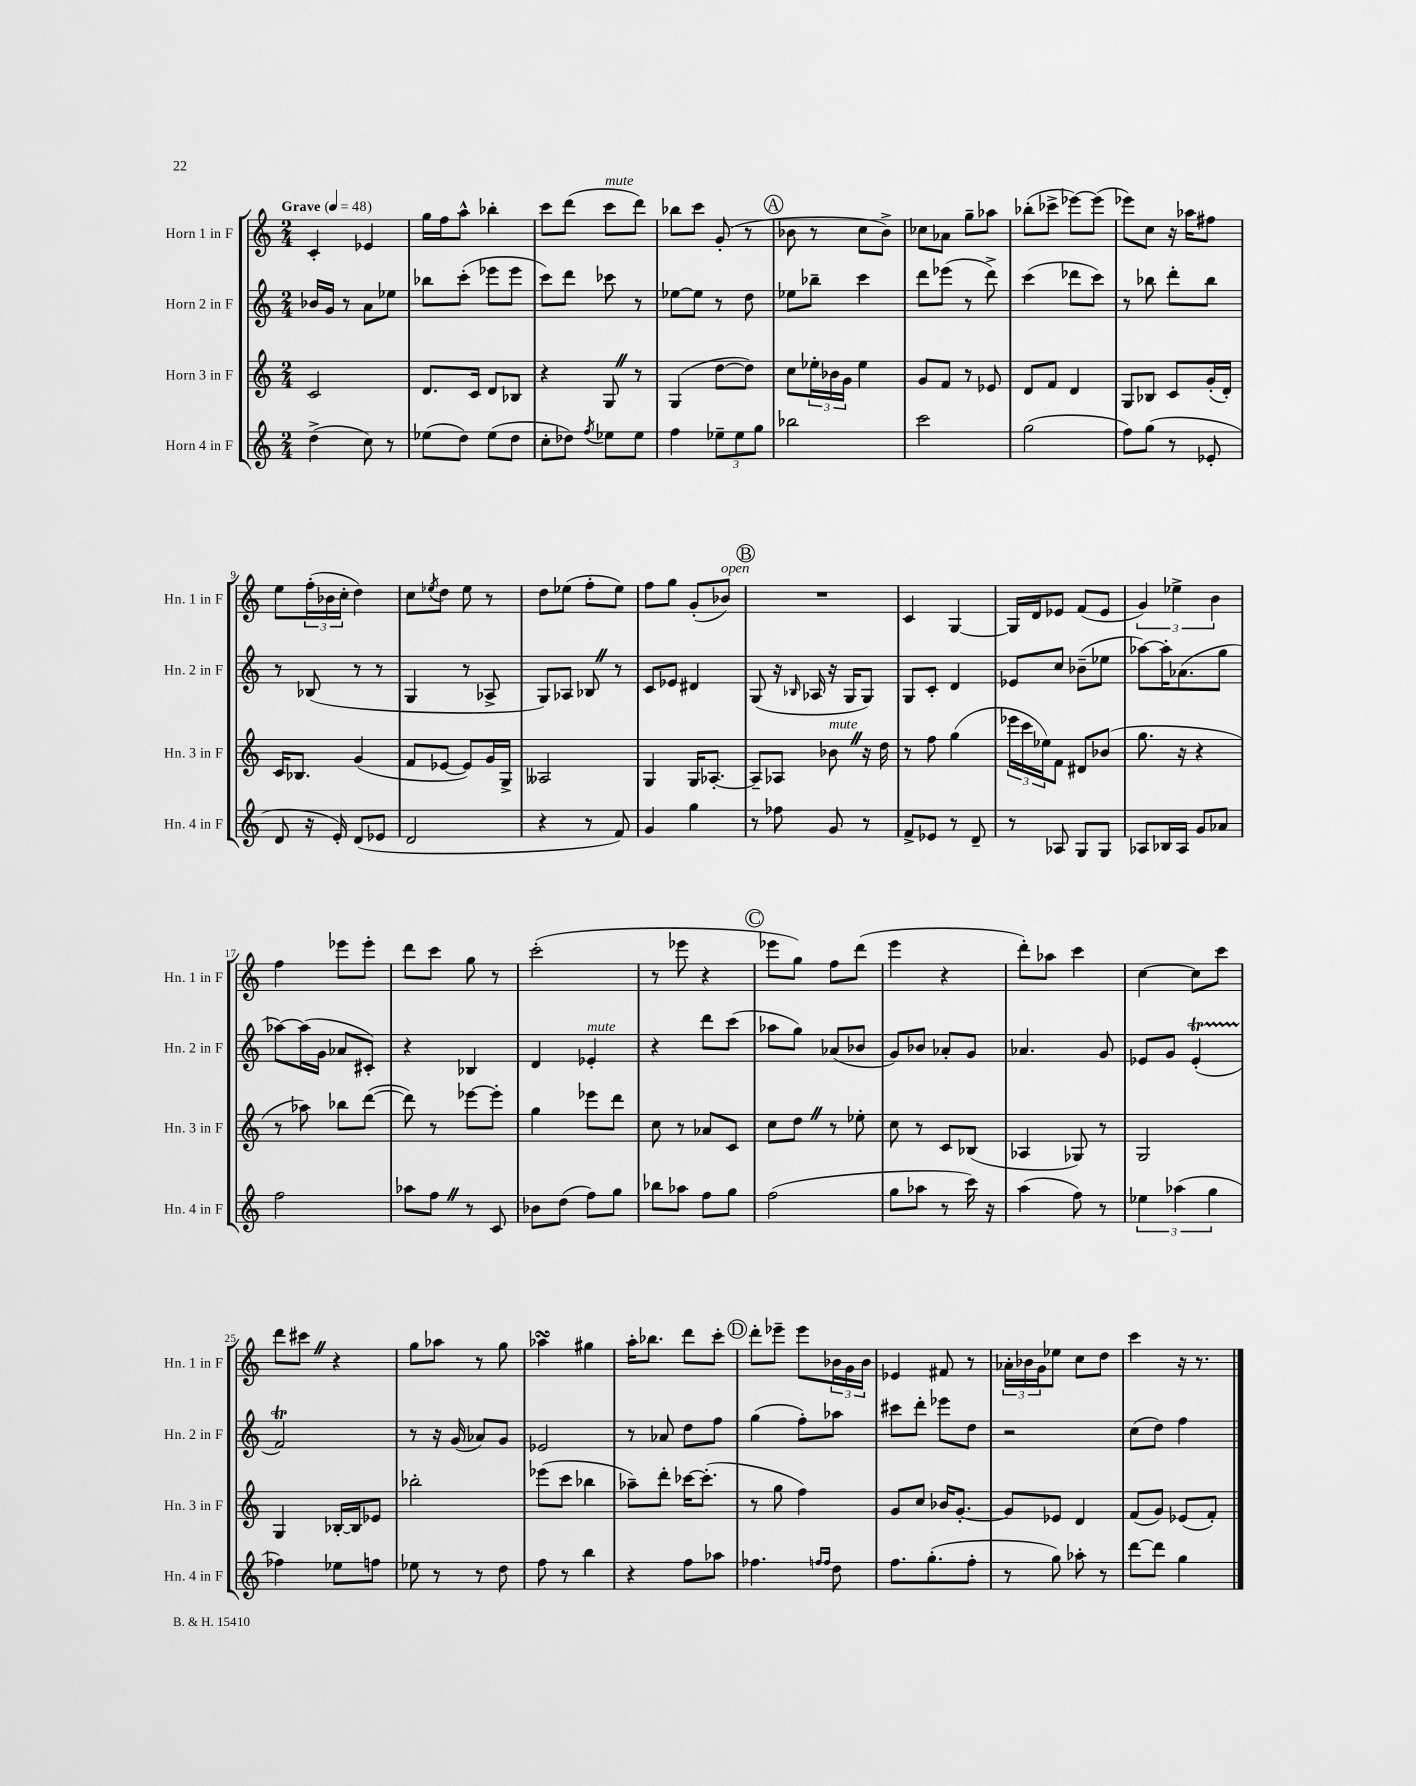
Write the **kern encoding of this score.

**kern	**kern	**kern	**kern
*part4	*part3	*part2	*part1
*staff4	*staff3	*staff2	*staff1
*I"Horn 4 in F	*I"Horn 3 in F	*I"Horn 2 in F	*I"Horn 1 in F
*I'Hn. 4 in F	*I'Hn. 3 in F	*I'Hn. 2 in F	*I'Hn. 1 in F
*clefG2	*clefG2	*clefG2	*clefG2
*k[]	*k[]	*k[]	*k[]
*M2/4	*M2/4	*M2/4	*M2/4
*MM48	*MM48	*MM48	*MM48
=1	=1	=1	=1
!	!	!	!LO:TX:a:B:t=Grave
(4dd^\	2c/	16b-X/LL	4c'/
.	.	16g/JJ	.
.	.	8r	.
8cc\)	.	8a\L	4e-X/
8r	.	8ee-X\J	.
=2	=2	=2	=2
(8ee-X\L	8.d/L	8bb-X\L	16gg\LL
.	.	.	16ff\J
8dd\J)	.	(8ccc'\J	8aa^^\J
.	16c/Jk	.	.
(8ee-\L	8d/L	8eee-X\L	4bb-X'\
8dd\J	8B-X/J	8eee-\J	.
=3	=3	=3	=3
8cc'\L	4r	8ccc\L)	8ccc\L
8dd-X\J)	.	8ddd\J	(8ddd\J
8qff/	.	.	.
!	!	!	!LO:TX:a:i:t=mute
8ee-X\L	8GZ/	8ccc-X\	8ccc\L
8ee-\J	8r	8r	8ddd\J)
=4	=4	=4	=4
4ff\	(4G/	[8ee-X\L	8bb-X\L
.	.	8ee-\J]	8ccc\J
12ee-X~\L	[8dd\L	8r	(8g'/
12ee-\	.	.	.
.	8dd\J])	8dd\	8r
12gg\J	.	.	.
!!LO:REH:place=s1:t=A
=5	=5	=5	=5
2bb-X\	8cc\L	8ee-X\L	8b-X\
.	24ee-X'\L	8bb-X~\J	8r
.	24b-X\	.	.
.	24g\JJ	.	.
.	4ee-\	4ccc\	8cc\L
.	.	.	8b-^\J)
=6	=6	=6	=6
2ccc\	8g/L	8ddd\L	8cc-X\L
.	8f/J	(8eee-X\J	8a-X\J
.	8r	8r	8gg~\L
.	8e-X/	8ddd^\)	8aa-X\J
=7	=7	=7	=7
(2gg\	8d/L	(4ccc\	(8bb-X'\L
.	8f/J	.	8ccc-X^\J
.	4d/	8ddd-X\L	[8eee-X\L)
.	.	8ccc\J)	(8eee-\J]
=8	=8	=8	=8
8ff\L)	8G/L	8r	8eee-X\L)
(8gg\J	8B-X/J	8bb-X\	8cc\J
8r	8c/L	8ddd'\L	16r
.	.	.	16aa-X\KL
8e-X'/	(16g'/L	8bb-\J	8ff#X\J
.	16d'/JJ)	.	.
!!LO:LB:g=z
=9	=9	=9	=9
8d/	16c/KL	8r	8ee\L
.	8.B-X/J	.	.
16r	.	(8B-X/	(24ff'\L
.	.	.	24b-X\
16e'/)	.	.	.
.	.	.	24cc'\JJ
(8d/L	(4g/	8r	4dd\)
8e-X/J	.	8r	.
=10	=10	=10	=10
2d/	8f/L	4G/	8cc\L
.	.	.	8qee-X/
.	[8e-X/J	.	8dd\J
.	8e-/L])	8r	8ee-\
.	16g/L	8A-X^/	8r
.	16G^/JJ	.	.
=11	=11	=11	=11
4r	2A--X/	8G/L)	8dd\L
.	.	8A-X/J	(8ee-X\J
8r	.	8B-XZ/	8ff'\L
8f/)	.	8r	8ee-\J)
=12	=12	=12	=12
4g/	4G/	8c/L	8ff\L
.	.	8e-X/J	8gg\J
4gg\	16G/KL	4d#X/	(8g'/L
.	[8.A-X'/J	.	.
!	!	!	!LO:TX:a:i:t=open
.	.	.	8b-X/J)
!!LO:REH:place=s1:t=B
=13	=13	=13	=13
8r	8A-~/L]	(8G/	2r
8ff-X\	8A-X/J	16r	.
.	.	16qqB-X/	.
.	.	16A-X/	.
!	!LO:TX:a:i:t=mute	!	!
8g/	8b-XZ\	16r	.
.	.	16G/KL	.
8r	16r	8G/J)	.
.	16dd\	.	.
=14	=14	=14	=14
8f^/L	8r	8G/L	4c/
8e-X/J	8ff\	8c'/J	.
8r	(4gg\	4d/	[4G/
8d~/	.	.	.
=15	=15	=15	=15
8r	24eee-X\LL	8e-X/L	16G/LL]
.	24ccc\	.	.
.	.	.	16d/J
.	24ee-X\J)	.	.
8A-X/	8f\J	8cc/J	8e-X/J
8G/L	8d#X/L	(8b-X~\L	(8f/L
8G/J	(8b-X/J	8ee-X\J	8e-/J
=16	=16	=16	=16
8A-X/L	8.gg\	[8aa-X\L)	6g/)
16B-X/L	.	16aa-'\K]	.
.	.	.	6ee-X^\
16A-/JJ	16r	(8.a-X\	.
8g/L	4r	.	.
.	.	.	6b\
8a-X/J	.	8gg\J	.
!!LO:LB:g=z
=17	=17	=17	=17
2ff\	8r	[8aa-X\L)	4ff\
.	8aa-X\)	(16aa-\L]	.
.	.	16g\JJ	.
.	8bb-X\L	8a-X/L	8eee-X\L
.	([8ddd\J	8c#X'/J)	8eee-'\J
=18	=18	=18	=18
8aa-X\L	8ddd\])	4r	8ddd\L
8ffZ\J	8r	.	8ccc\J
8r	[8eee-X\L	4B-X/	8gg\
8c/	8eee-'\J]	.	8r
=19	=19	=19	=19
8b-X\L	4gg\	4d/	(2ccc'\
(8dd\J	.	.	.
!	!	!LO:TX:a:i:t=mute	!
8ff\L)	8eee-X\L	4e-X'/	.
8gg\J	8ddd\J	.	.
=20	=20	=20	=20
8bb-X\L	8cc\	4r	8r
8aa-X\J	8r	.	8eee-X\
8ff\L	8a-X/L	8ddd\L	4r
8gg\J	8c/J	(8ccc\J	.
!!LO:REH:place=s1:t=C
=21	=21	=21	=21
(2ff\	8cc\L	8aa-X\L	8eee-X\L
.	8ddZ\J	8gg\J)	8gg\J)
.	8r	(8a-X/L	8ff\L
.	8ee-X'\	8b-X/J	(8ddd\J
=22	=22	=22	=22
8gg\L	8cc\	8g/L)	4eee\
8aa-X\J	8r	8b-X/J	.
8r	8c/L	8a-X'/L	4r
16ccc\)	(8B-X/J	8g/J	.
16r	.	.	.
=23	=23	=23	=23
(4aa\	4A-X/	4.a-X/	8ddd'\L)
.	.	.	8aa-X\J
8ff\)	8G-X/)	.	4ccc\
8r	8r	8g/	.
=24	=24	=24	=24
6ee-X\	2G/	8e-X/L	[4cc\
.	.	8g/J	.
(6aa-X\	.	.	.
.	.	(4e-T'/	8cc\L]
6gg\	.	.	.
.	.	.	8ccc\J
!!LO:LB:g=z
=25	=25	=25	=25
4ff-X\)	4G/	2fT/)	8ddd\L
.	.	.	8ccc#XZ\J
8ee-X\L	[16B-X'/LL	.	4r
.	16B-/J]	.	.
8ffn\J	8e-X/J	.	.
=26	=26	=26	=26
8ee-X\	2bb-X'\	8r	8gg\L
8r	.	16r	8aa-X\J
.	.	(16g/	.
8r	.	8a-X/L)	8r
8dd\	.	8g/J	8gg\
=27	=27	=27	=27
8ff\	(8eee-X\L	2e-X/	4aa-XsSSs\
8r	8ccc\J	.	.
4bb\	4bb-X\	.	4gg#X\
=28	=28	=28	=28
4r	8aa-X~\L)	8r	16aa'\KL
.	.	.	8.bb-X\J
.	8ddd'\J	8a-X/	.
8ff\L	[16ccc-X\KL	8dd\L	8ddd\L
.	(8.ccc-'\J]	.	.
8aa-X\J	.	8ff\J	8ccc'\J
!!LO:REH:place=s1:t=D
=29	=29	=29	=29
4.ff-X\	8r	(4gg\	8ddd'\L
.	8gg\	.	8eee-X~\J
.	4ff\)	8ff'\L)	8eee-\L
16qqffn/LL	.	.	.
16qqff/JJ	.	.	.
8dd\	.	8aa-X\J	24b-X\L
.	.	.	24g\
.	.	.	24b-\JJ
=30	=30	=30	=30
8.ff\L	8g/L	8ccc#X\L	4e-X/
.	8cc/J	8ddd'\J	.
(8.gg'\	.	.	.
.	16b-X/KL	8eee-X\L	8f#X/
.	[8.g'/J	.	.
8ff'\J	.	8dd\J	8r
=31	=31	=31	=31
8r	8g/L]	2r	24a-X'\LL
.	.	.	24b-X\
.	.	.	24g\J
8gg\)	8e-X/J	.	8ee-X\J
8aa-X'\	4d/	.	8cc\L
8r	.	.	8dd\J
=32	=32	=32	=32
[8ddd\L	(8f/L	(8cc\L	4ccc\
8ddd\J]	8g/J)	8dd\J)	.
4gg\	(8e-X/L	4ff\	16r
.	.	.	8.r
.	8f'/J)	.	.
==	==	==	==
*-	*-	*-	*-
